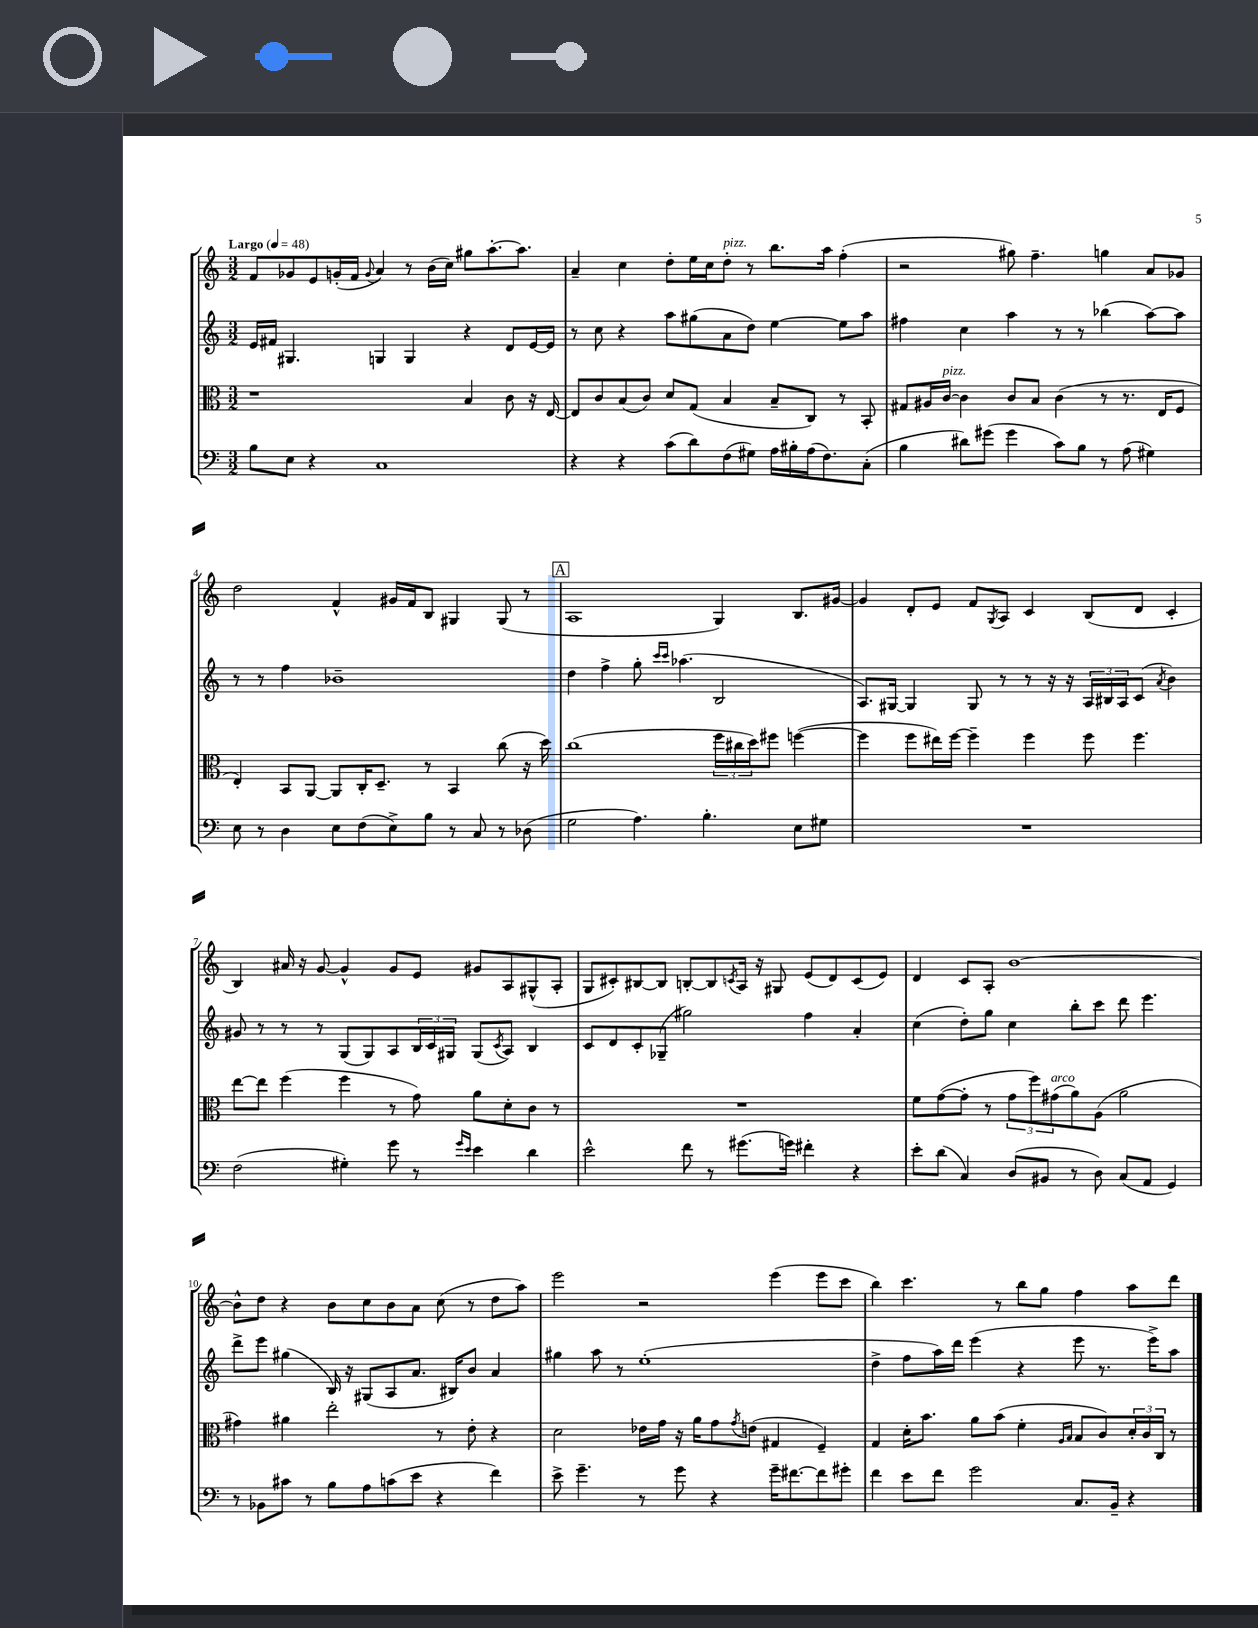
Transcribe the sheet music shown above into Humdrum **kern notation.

**kern	**kern	**kern	**kern
*part4	*part3	*part2	*part1
*staff4	*staff3	*staff2	*staff1
*clefF4	*clefC3	*clefG2	*clefG2
*k[]	*k[]	*k[]	*k[]
*M3/2	*M3/2	*M3/2	*M3/2
*MM48	*MM48	*MM48	*MM48
=1	=1	=1	=1
!	!	!	!LO:TX:a:B:t=Largo
8B\L	1r	16e/LL	8f/L
.	.	16f#X/JJ	.
8E\J	.	4.G#X/	8g-X/
4r	.	.	8e/
.	.	.	(16gn'/L
.	.	.	16f/JJ
.	.	.	8qqg/
1C	.	4Gn/	4a/)
.	.	4G/	8r
.	.	.	(16b\LL
.	.	.	16cc\JJ)
.	4B/	4r	8gg#X\L
.	.	.	[8.aa'\
.	8c\	8d/L	.
.	.	.	8.aa\J]
.	16r	[16e/L	.
.	[16E/	16e/JJ]	.
=2	=2	=2	=2
4r	8E/L]	8r	4a~/
.	8c/	8cc\	.
4r	(8B/	4r	4cc\
.	8c/J)	.	.
(8c\L	8d/L	8aa\L	8dd'\L
8d\)	(8G/J	(8gg#X\	16ee\L
.	.	.	16cc\J
!	!	!	!LO:TX:a:i:t=pizz.
(8F\	4B/	8a\	8dd'\J
8G#X\J)	.	8dd\J)	8r
16A\LL	8B~/L	[4ee\	8.bb\L
16B#X'\	.	.	.
(16A\J	8C/J)	.	.
8.F\)	.	.	16aa\Jk
.	8r	8ee\L]	(4ff'\
(8C'\J	8BB'/	8aa\J	.
=3	=3	=3	=3
4B\	8G#X/L	4ff#X\	2r
.	16A#X/L	.	.
!	!LO:TX:a:i:t=pizz.	!	!
.	[16c/JJ	.	.
8d#X\L)	4c\]	4cc\	.
(8g#X\J	.	.	.
4g#\	8c/L	4aa\	8gg#X\)
.	8B/J	.	4.ff~\
8c\L)	(4c\	8r	.
8B\J	.	8r	.
8r	8r	(4bb-X\	4ggn\
(8A\	8.r	.	.
4G#X\)	.	[8aa\L)	8a/L
.	16E/KL	.	.
.	8F/J	8aa\J]	8g-X/J
!!LO:LB:g=z
=4	=4	=4	=4
8E\	4E'/)	8r	2dd\
8r	.	8r	.
4D\	8BB/L	4ff\	.
.	[8AA/J	.	.
8E\L	8AA/L]	1b-X~	4f^^/
(8F\	16C'/K	.	.
.	8.D~/J	.	.
8E^\)	.	.	16g#X/LL
.	.	.	16f/J
8B\J	8r	.	8B/J
8r	4BB/	.	4G#X/
8C/	.	.	.
8r	(8cc\	.	(8G#/
(8D-X\	16r	.	8r
.	16dd\)	.	.
!!LO:REH:place=s1:t=A
=5	=5	=5	=5
2G\	(1cc	4dd\	1A
.	.	4ff^\	.
4.A\)	.	8gg'\	.
.	.	16qqccc/LL	.
.	.	16qqccc/JJ	.
.	.	(4.aa-X\	.
4.B'\	.	.	.
.	24ff\LL	2B/	4G/)
.	24cc#X\	.	.
.	24dd\J)	.	.
.	8ff#X\J	.	.
8E\L	([4ffn\	.	8.B/L
8G#X\J	.	.	.
.	.	.	[16g#X/Jk
=6	=6	=6	=6
1.r	4ff\]	8.A/L)	4g#/]
.	.	[16G#X/Jk	.
.	8ff\L	4G#/]	8d'/L
.	16ee#X\L)	.	8e/J
.	[16ff\JJ	.	.
.	4ff~\]	8G#/	8f/L
.	.	.	8qG/
.	.	8r	8A/J
.	4ff\	8r	4c/
.	.	16r	.
.	.	16r	.
.	8ff\	24A/LL	(8B/L
.	.	24B#X/	.
.	.	24A/J	.
.	4.ff\	(8c/J	8d/J
.	.	8qa/	.
.	.	4b\)	4c'/
!!LO:LB:g=z
=7	=7	=7	=7
(2F\	[8ee\L	8g#X/	4B/)
.	8ee\J]	8r	.
.	(4ff\	8r	16a#X/
.	.	.	16r
.	.	8r	[8g/
4G#X'\)	4ff\	(8G/L	4g^^/]
.	.	8G/)	.
8g\	8r	8A/	8g/L
8r	8g\)	24B/L	8e/J
.	.	24c/	.
.	.	24G#X/JJ	.
16qqg/LL	.	.	.
16qqe/JJ	.	.	.
4e\	8a\L	(8G#/L	8g#X/L
.	.	8qc/	.
.	8d'\	8A/J)	8A/
4d\	8c\J	4B/	(8G#X^^/
.	8r	.	8A'/J
=8	=8	=8	=8
2e^^\	1.r	8c/L	8G/L
.	.	8d/	8c#X'/)
.	.	8c'/	[8B#X/
.	.	(8G-X~/J	8B#/J]
8f\	.	2gg#X\)	[8Bn'/L
8r	.	.	8B/]
.	.	.	8qcn/
(8.g#X\L	.	.	16A/Jk
.	.	.	16r
.	.	.	8G#X/
16gn\Jk)	.	.	.
4f#X'\	.	4ff\	(8e/L
.	.	.	8d/)
4r	.	4a'/	(8c/
.	.	.	8e/J)
=9	=9	=9	=9
8e'\L	8f\L	(4cc\	4d/
(8d\J	([8g\	.	.
4C/)	8g'\J]	8dd'\L)	8c/L
.	8r	8gg\J	8A'/J
(8D/L	12g\L	4cc\	[1b
.	12ff\)	.	.
8BB#X/J	.	.	.
!	!LO:TX:a:i:t=arco	!	!
.	(12g#X\	.	.
8r	8a\)	8bb'\L	.
8D\)	(8A\J	8ccc\J	.
(8C/L	2a\	8ddd\	.
8AA/J	.	4.eee\	.
4GG/)	.	.	.
!!LO:LB:g=z
=10	=10	=10	=10
8r	4g#X\)	8ddd^\L	8b^^\L]
8BB-X\L	.	8eee\J	8dd\J
8c#X\J	4a#X\	(4gg#X\	4r
8r	.	.	.
8B\L	2ee'\	16B/)	8b\L
.	.	16r	.
8A\	.	(8G#X/L	8cc\
(8cn\	.	8A/	8b\
8e\J	.	8.a/J	8a\J
4r	8r	.	(8cc\
.	.	16B#X/KL)	.
.	8e'\	8b/J	8r
4f\)	4r	4a/	8dd\L
.	.	.	8aa\J)
=11	=11	=11	=11
8e^\	2d\	4gg#X\	2eee\
4.g~\	.	.	.
.	.	8aa\	.
.	.	8r	.
8r	16e-X\LL	(1ee'	2r
.	16g\JJ	.	.
8g\	16r	.	.
.	16a\KL	.	.
4r	8g\	.	.
.	8qg/	.	.
.	(8en\J	.	.
16g~\KL	4G#X/	.	(4eee\
[8.f#X\	.	.	.
8f#\]	4F~/)	.	8eee\L
8g#X'\J	.	.	8ccc\J
=12	=12	=12	=12
4f\	4G/	4dd^\	4bb\)
8e\L	16d'\KL	8ff\L	4.ccc\
.	8.b\J	.	.
8f\J	.	16aa\L)	.
.	.	16ddd\JJ	.
2g\	8a\L	(4eee\	.
.	(8b\J	.	8r
.	4f'\	4r	8bb\L
.	.	.	8gg\J
.	16qqA/LL	.	.
.	16qqB/JJ	.	.
8.C/L	8B/L	8eee\	4ff\
.	8c/)	8.r	.
16BB~/Jk	.	.	.
4r	24d'/L	.	8aa\L
.	24c/	.	.
.	.	16eee^\KL)	.
.	24C/JJ	.	.
.	8r	8aa\J	8ddd\J
==	==	==	==
*-	*-	*-	*-
